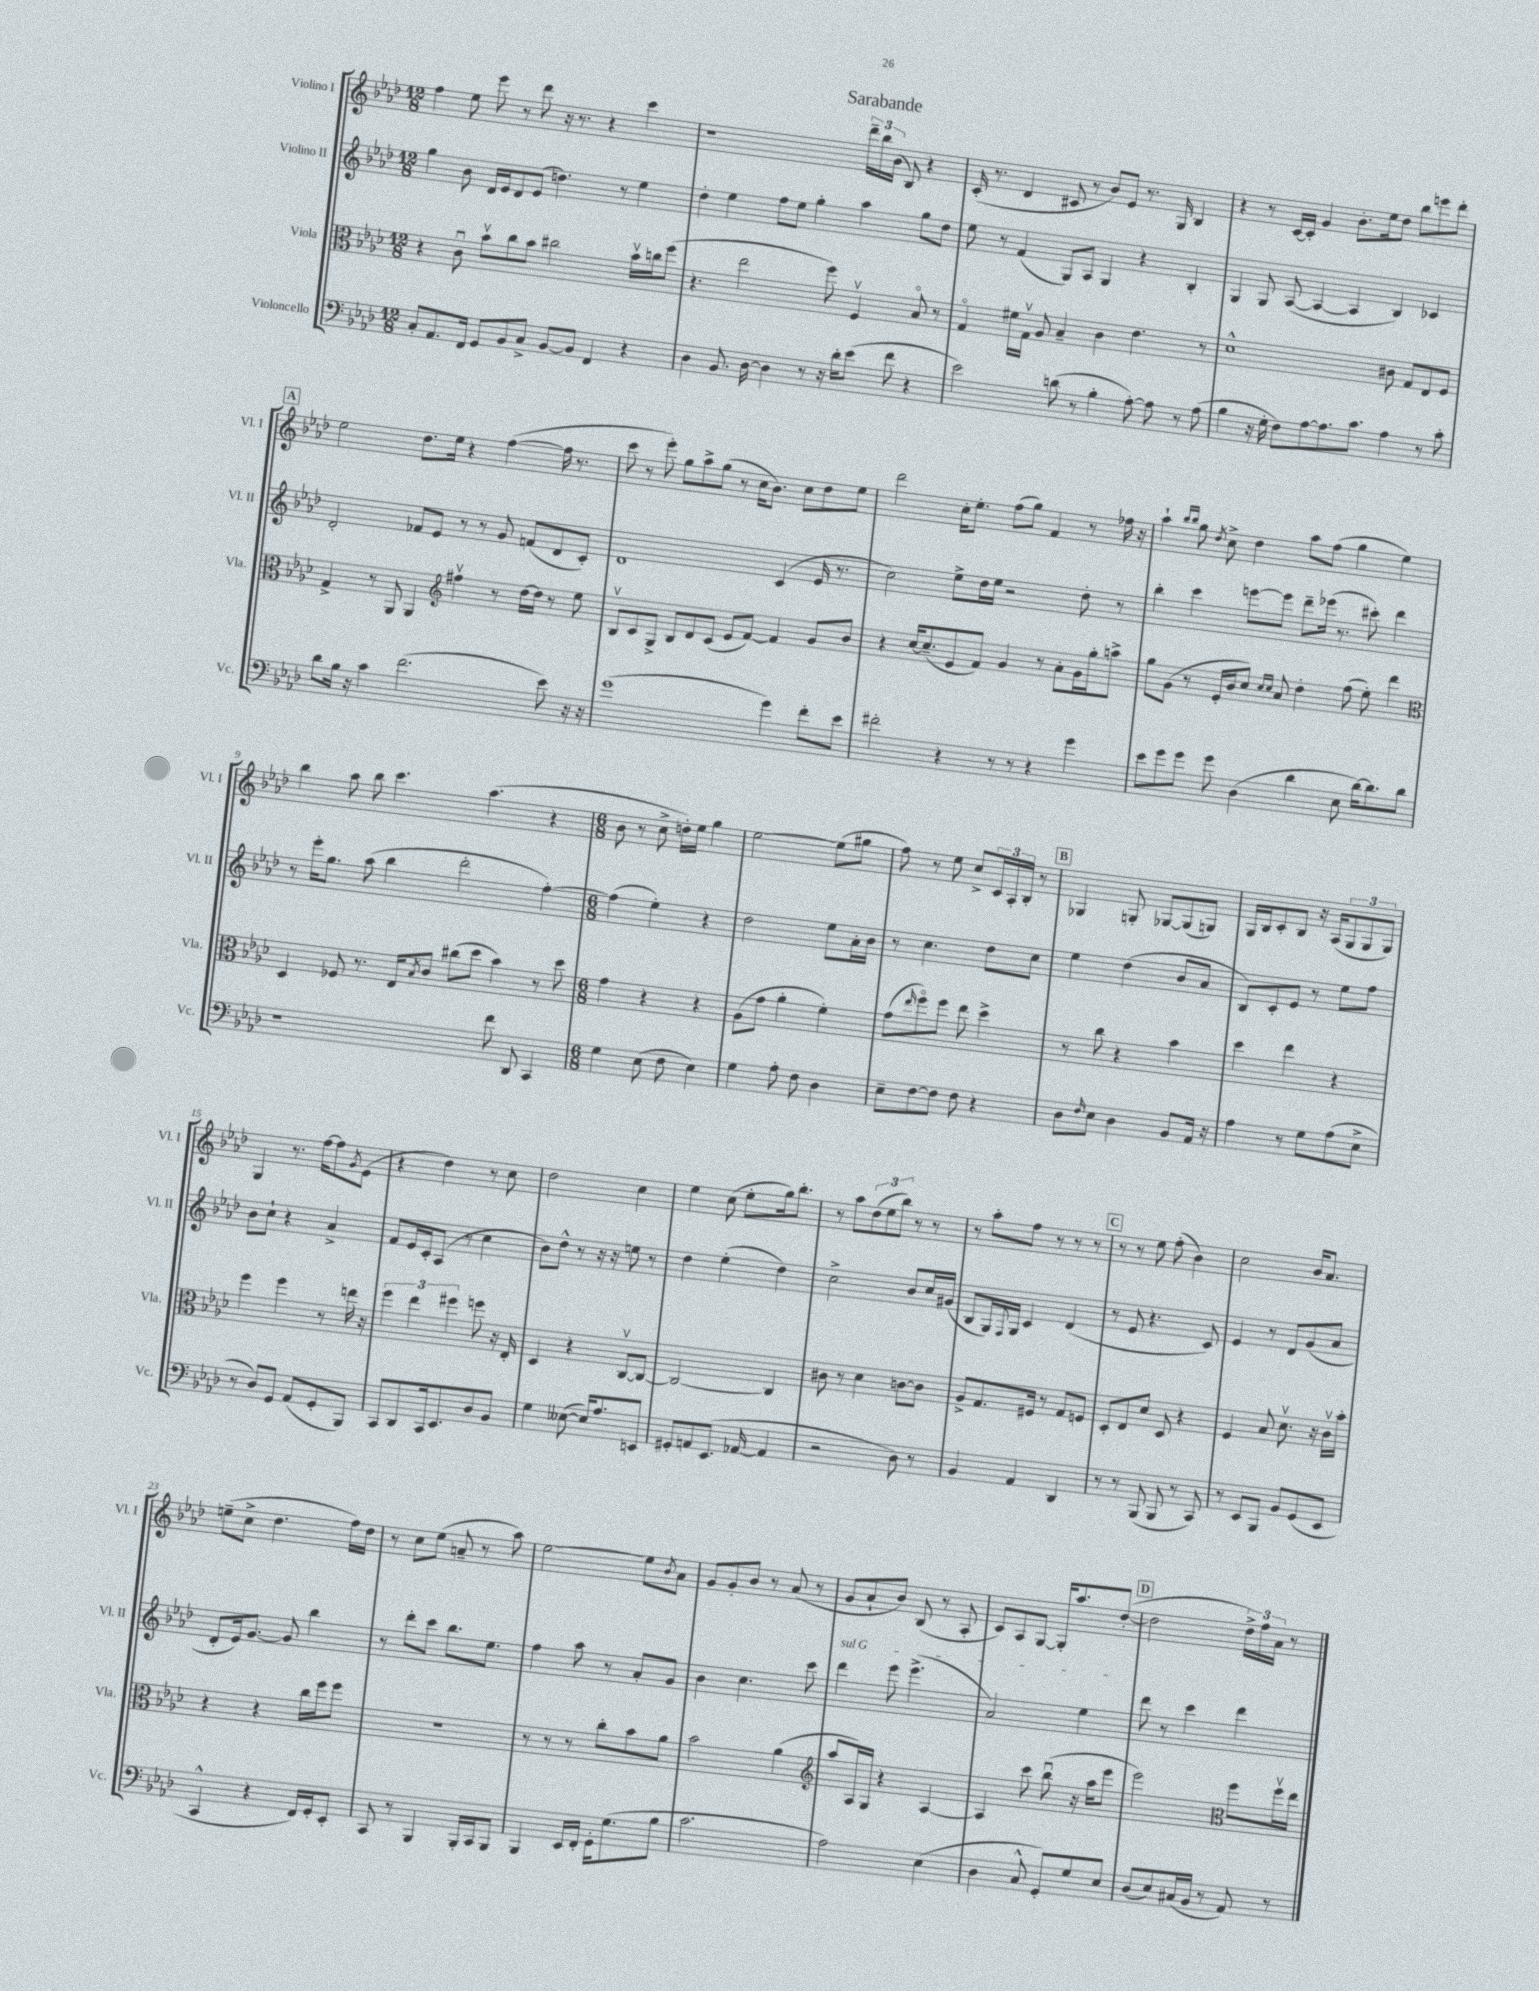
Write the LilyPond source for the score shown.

\header { title = "Sarabande" }
<<
\new StaffGroup <<
\new Staff = "s0" \with { instrumentName = "Violino I" shortInstrumentName = "Vl. I" } {
    \clef treble \key aes \major \numericTimeSignature \time 12/8
    f''4 ees''8 ees'''8 r8 des'''8 r16 r8. r4 c'''4 |
    r1 \tuplet 3/2 { des'''16-- bes''16 bes'16( } bes8) r4 |
    c'16-.( r8. des'4 cis'8 r8 bes'8) ees'8 r8. g16 bes4 |
    r4 r8 c'16~ c'16-. g'4 bes'8.-. ees''16 des''8 bes''8 e'''8 des'''8-. |
    \mark \markup { \box "A" } ees''2 des''8. ees''16 r4 f''4~( f''16 r8. |
    c'''8 r8 ees'''8-.) g''8 aes''8-> g''8( r8 c''16 bes'8.) c''8 des''8 ees''8 |
    des'''2 c''16-. ees''8.-. f''8( g''8) f'4 r8 fes''16 r16 |
    aes''4-! \grace { bes''16 bes''16 } g''8 \acciaccatura { des''8 } c''8-> des''4 aes''8 f''8( g''4 ees''4) |
    bes''4 aes''8 bes''8 c'''4. aes''4.( r4 |
    \numericTimeSignature \time 6/8 bes'8 r8 c''8-> d''16-.) ees''16 g''4 |
    ees''2~ ees''8( gis''8 |
    f''8) r8 ees''8 c''8-> \tuplet 3/2 { c'16 aes16-. bes16-. } r8 |
    \mark \markup { \box "B" } ges4 g8-. ges8~ ges8( g8) |
    g16 bes16 c'8-. bes8 r16 aes16( \tuplet 3/2 { g8 g8 g8) } |
    g4 r8. f''16~ f''8 \acciaccatura { g'8 } ees'8( |
    r4 des''4) r8 c''8 |
    des''2 c''4 |
    ees''4 c''8( ees''8-. g''16) bes''8.-. |
    r8 aes''8 \tuplet 3/2 { des''8( ees''8 bes''8) } r8 r8 |
    r8 aes''8-. f''8 r8 r8 r8 |
    \mark \markup { \box "C" } r8 r8 ees''8 f''8-.( bes'4) |
    c''2 bes'16 aes'8. |
    e''8--( c''8-> des''4. f''16) des''16 |
    r8 c''8 ees''8( a'8-- r8 aes''8) |
    ees''2~ ees''8 \acciaccatura { bes'8 } aes'8 |
    g'8 g'8-. bes'8 r8 aes'8( r8 |
    g'8 aes'8-! bes'8) bes8( r8 aes8-. |
    c'8) aes8 g8~ g16-. aes''8. des''8~-.( |
    \mark \markup { \box "D" } des''2 \tuplet 3/2 { des''16->) f''16 aes'16 } r8 \bar "|." |
}
\new Staff = "s1" \with { instrumentName = "Violino II" shortInstrumentName = "Vl. II" } {
    \clef treble \key aes \major \numericTimeSignature \time 12/8
    g''4 bes'8 des'16 ees'16 des'8 ees'8( d''4.) r8 ees''4 |
    des''4-. ees''4 f''8 ees''8 g''4-. aes''4 g''8 des''8 |
    ees''8 r8 f'4( g8) aes8 g4 r4 bes4-. |
    g4 g8 aes8~( aes4~ aes4 bes4) ces'4 |
    \mark \markup { \box "A" } des'2-. fes'8 ees'8 r8 r8 g'8 f'8( des'8 c'8-.) |
    des'1 c'4( ees'16 r8. |
    c''2) ees''8-> des''16 ees''16 r2 des''8-. r8 |
    bes''4-. c'''4 e'''8~ e'''8 des'''8-- ees'''16( r8. cis'''8-.) des'''4 |
    r8 ees'''16-. g''8. aes''8( bes''4 des'''2-. f''4~-.) |
    \numericTimeSignature \time 6/8 f''4( ees''4-.) r4 |
    des''2 ees''8 aes'16-. bes'16 |
    r8 c''4. des''8 c''8 |
    \mark \markup { \box "B" } ees''4 des''4( bes'8 aes'8 |
    bes8) c'8-. ees'8 r8 ees''8 f''8 |
    bes'8 c''8-! r4 aes'4-> |
    f'8 ees'16 c'16-. aes8( r8 c''4 |
    bes'8) des''8-^ r8 r16 r16 e''8 r8 |
    des''4 ees''4-.( des''4) |
    c''2-> bes'8 c''16 gis'16( |
    bes8 g16) \appoggiatura { f8 } g16 c'4 des'4( |
    \mark \markup { \box "C" } r8 ees'8 r4. c'8) |
    ees'4 r8 des'8 g'8( aes'8 |
    des'8-. ees'16) g'8.~ g'8 bes''4 |
    r8 des'''8-. c'''8 bes''8. ees''8. |
    f''4 aes''8 r8 aes'8-. g'8 |
    bes'4 c''4. c'''8 |
    \once \override TextSpanner.bound-details.left.text = \markup { \italic "sul G" } des'''4\startTextSpan ees'''8 ees'''4.->( |
    aes'2) ees''4\stopTextSpan |
    \mark \markup { \box "D" } des'''8 r8 c'''4 des'''4 \bar "|." |
}
\new Staff = "s2" \with { instrumentName = "Viola" shortInstrumentName = "Vla." } {
    \clef alto \key aes \major \numericTimeSignature \time 12/8
    r4 c'8\downbow bes'8\upbow c''8 bes'8 cis''2 bes'16\upbow c''16 f''8( |
    r4. ees''2 f''8) f4\upbow bes8\flageolet r8 |
    g4\flageolet fis'16 g16\upbow aes8 bes4-- c'4 ees'4. r8 |
    des'1-^ cis'8 g8 ees8 f8 |
    \mark \markup { \box "A" } g4-> r8 aes,8 aes,4 \clef treble fis''4\upbow r8 des''16~ des''16 r8 ees''8 |
    bes8\upbow c'8 g8-> bes8 des'8 c'8( ees'8 f'8~) f'4 g'8 bes'8 |
    r4 c''16~ c''8.--( ees'8 f'8) g'4 r8 aes'8-. g'16 g''16-. a''8-> |
    g''8 g'8( r8 ees'16-. bes'16 c''8) \grace { c''16 c''16 } aes'8 des''4-. f''8( ees''8-.) des'''4 |
    \clef alto des4 fes8 r8. ees16 \acciaccatura { bes8 } c'8 cis''8( des''8 bes'4) r8 des''8 |
    \numericTimeSignature \time 6/8 g'4 r4 r4 |
    aes8( g'8 aes'4-. f'4-.) |
    g'8( \grace { ees''16 } f''8\flageolet) f''8 ees''8 des''4-> |
    \mark \markup { \box "B" } r8 c''8 r4 bes'4 |
    des''4 ees''4 r4 |
    f''4 f''4 r8 e''16 r16 |
    \tuplet 3/2 { f''4 ees''4 fis''4 } f''8 r16 ees16-. |
    des4 r4 c8~\upbow c8~ |
    c2~ c4 |
    cis'8 r8 des'4 c'8~ c'8 |
    aes8-> g8. fis16 r8 g8 f8 |
    \mark \markup { \box "C" } des8-. ees8 des'8 des8 r4 |
    f4 bes8 des'8.\upbow r16 c'16\upbow bes'16-. |
    r4 r4 c''16 f''16 f''8 |
    R2. |
    r8 r8 r8 c''8-. bes'8 aes'8 |
    bes'2 aes'4( |
    \clef treble aes''8 aes16) g16 r4 aes4~ |
    aes4 c'''8 bes''8\downbow( r16 aes''16 ees'''8 |
    \mark \markup { \box "D" } ees'''2) \clef alto f''8 f''16\upbow ees''16 \bar "|." |
}
\new Staff = "s3" \with { instrumentName = "Violoncello" shortInstrumentName = "Vc." } {
    \clef bass \key aes \major \numericTimeSignature \time 12/8
    c8-. aes,8. f,16 g,8 bes,8 c8-> bes,8~ bes,8 f,4 r4 |
    des4 bes,8. des16~ des4 r8 r16 des'16-. ees'8( f'8 r4 |
    ees'2) d'8( r8 bes4-. aes8~-.) aes8 r8 aes8( |
    bes4 r16 g16-. f8) aes8~ aes8. c'8. aes4 r8 c'8-. |
    \mark \markup { \box "A" } des'8 bes16 r16 c'4 f'2.( ees'8) r16 r16 |
    g'1( g'4) f'8-. ees'8 |
    fis'2-. r4 r8 r8 r4 g'4 |
    ees'8 g'8 g'8 g'8 des4( des'4 ees8 des'16~) des'8. des'8 |
    r1 f'8 des,8 c,4 |
    \numericTimeSignature \time 6/8 g4 ees8( f8 ees4) |
    g4 aes8-. f8 des4 |
    ees8-- f8~ f8 f8 r4 |
    \mark \markup { \box "B" } des8 \grace { f16 } ees8 des4 bes,8 aes,16 r16 |
    aes4 r8 g8 aes8( ees8-> |
    r8 des8) g,8 aes,8( g,8-. bes,,8) |
    c,8 des,8 c,16 ees,8. des8 bes,8 |
    g4 eeses8~( eeses16) aes8. e,8 |
    gis,8-. a,8 ees,8.( aes,16~ aes,4 |
    r2 des8) r8 |
    bes,4 aes,4 des,4 |
    \mark \markup { \box "C" } r8 r8 bes,,8( bes,,8 r8 c,8) |
    r8 ees,8 bes,,8 bes,8 g,8( ees,8 |
    c,4-^ r4 f,16) g,16-. ees,8-. |
    c,8 r8 bes,,4 bes,,16-. c,16 bes,,8 |
    bes,,4 ees,16 f,16-. g,16-. g8.( bes8 |
    c'2. |
    aes2) ees4( |
    des4 c8-^ g,8-.) g8 ees8 |
    \mark \markup { \box "D" } des8( ees8) cis16( bes,16 r8 aes,8) r8 \bar "|." |
}
>>
>>
